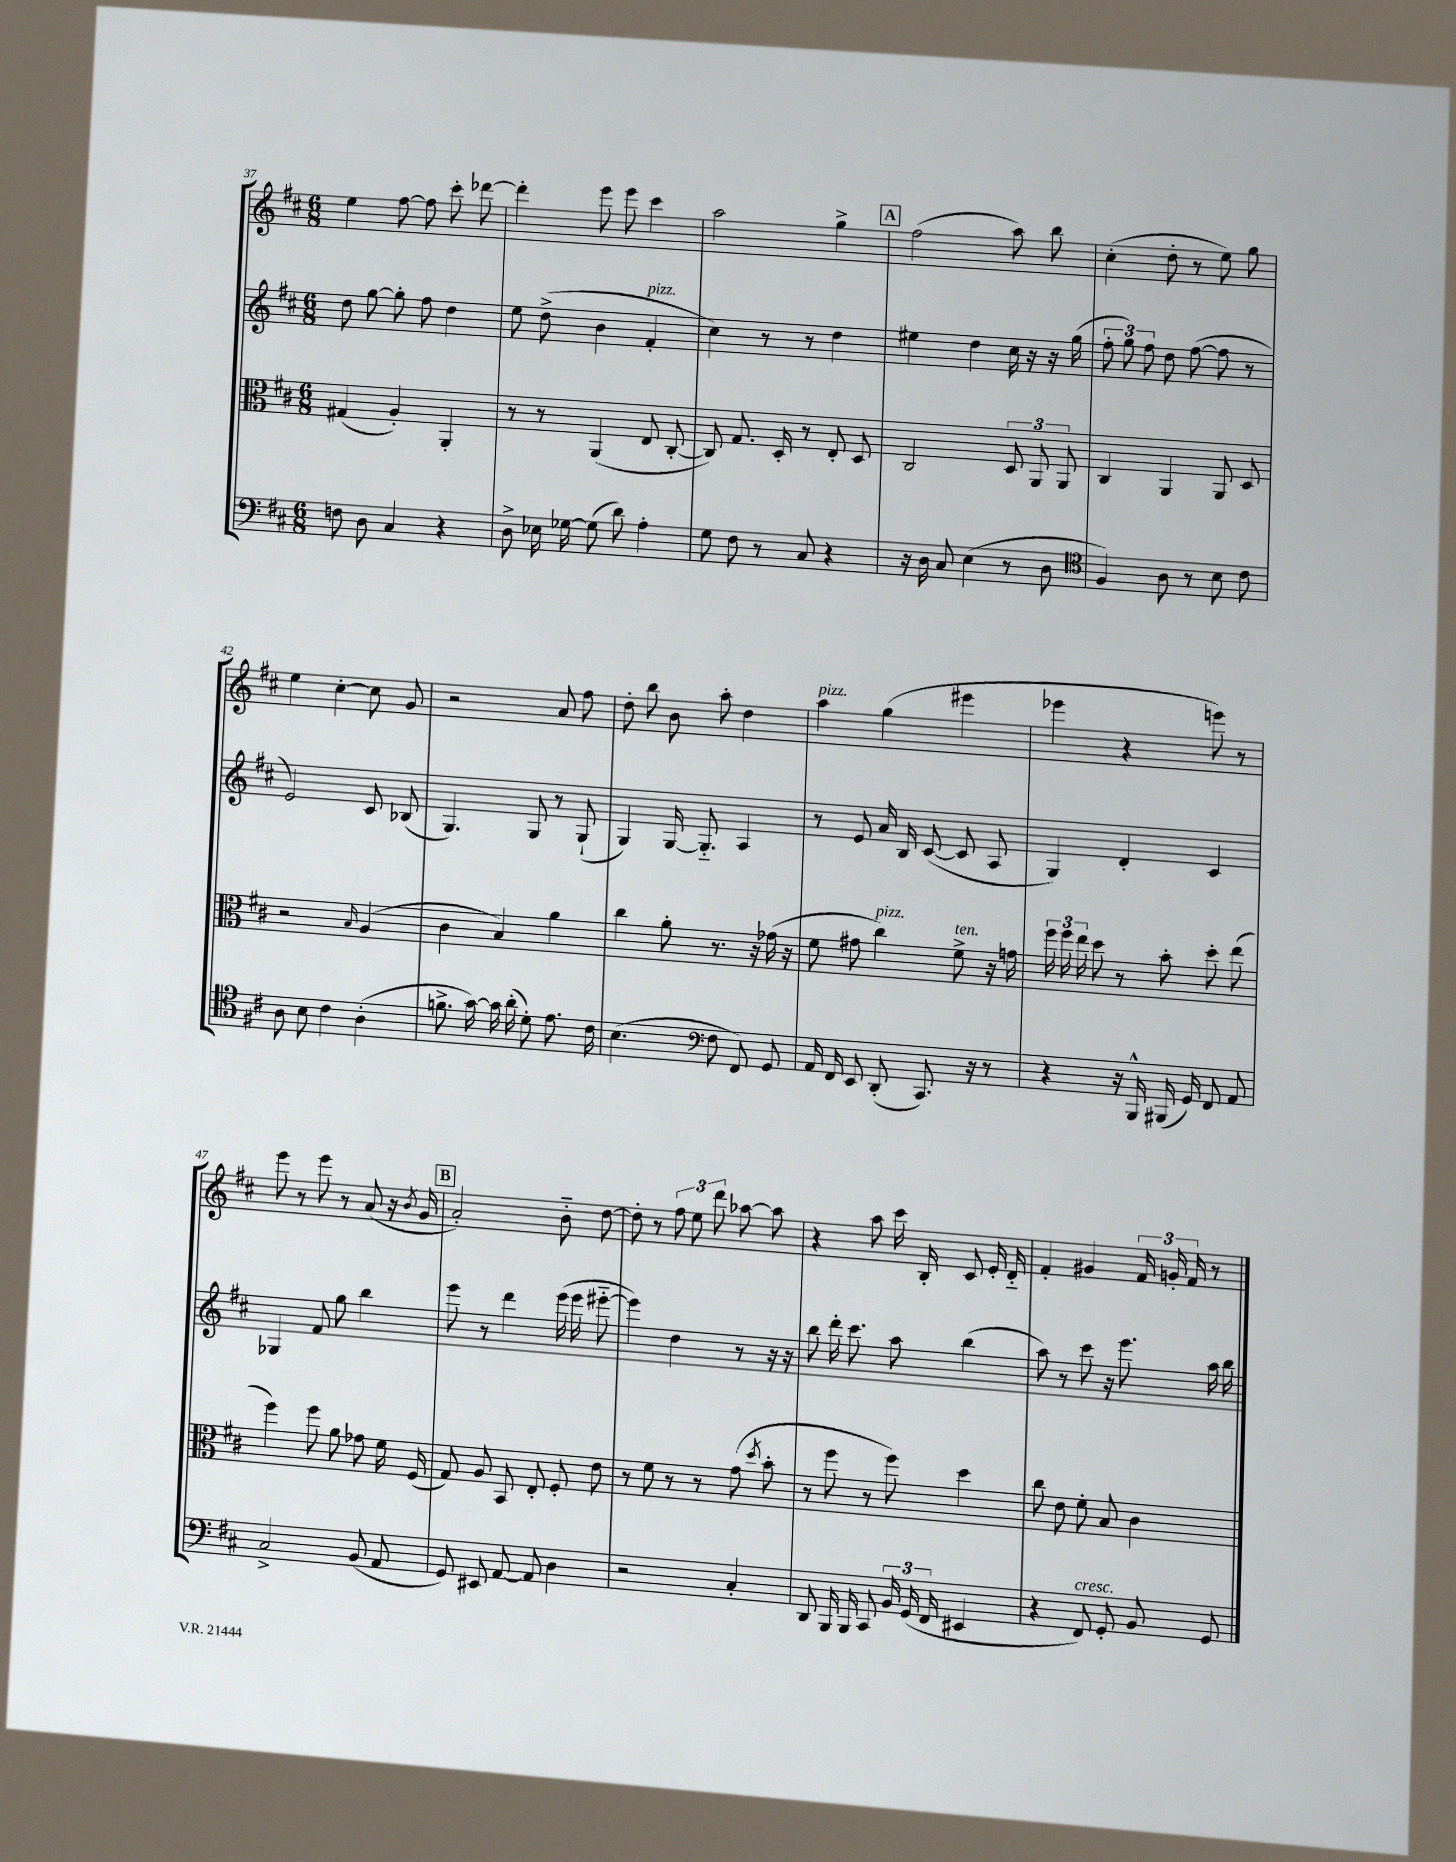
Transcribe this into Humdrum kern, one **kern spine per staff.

**kern	**kern	**kern	**kern
*staff4	*staff3	*staff2	*staff1
*clefF4	*clefC3	*clefG2	*clefG2
*k[f#c#]	*k[f#c#]	*k[f#c#]	*k[f#c#]
*M6/8	*M6/8	*M6/8	*M6/8
8F	(4G#	8dd	4ee
8D	.	[8gg	.
4C#	4A')	8gg']	[8ff#
.	.	8ff#	8ff#]
4r	4AA'	4dd	8ccc#'
.	.	.	[8ddd-
=	=	=	=
8D^	8r	8ee	4ddd-']
16E-	8r	(8dd^	.
[16G-	.	.	.
(8G-]	(4AA	4b	8eee
8d)	.	.	8eee
4A'	8E	4f#'	4ccc#
.	[8C#'	.	.
=	=	=	=
8G	8C#])	4cc#)	2aa
8F#	8.G	.	.
8r	.	8r	.
.	16D'	.	.
8C#	8r	8r	.
4r	8E'	4dd	4gg^
.	8D	.	.
=	=	=	=
16r	2C#	4ee#	(2ff#
16D	.	.	.
8C#	.	.	.
(4E	.	4dd	.
8r	12D	16cc#	8aa)
.	.	16r	.
.	12AA	.	.
8D	.	16r	8bb
.	12AA	.	.
.	.	(16gg	.
=	=	=	=
*clefC4	*	*	*
4F#)	4C#	12ff#'	(4cc#'
.	.	12gg)	.
.	.	12ff#	.
8A	4AA	8dd	8dd'
8r	.	([8ff#	8r
8B	8AA	8ff#]	8ee)
8c#	8D	8r	8gg
=	=	=	=
8A	2r	2e)	4ee
8B	.	.	.
4c#	.	.	[4cc#'
.	16qqB	.	.
(4A'	(4A	8c#	8cc#]
.	.	(8B-	8g
=	=	=	=
8.f^	4c#	4.G)	2r
[16g)	.	.	.
16g]	4B)	.	.
(16a'	.	.	.
8d')	.	8G	.
8.e	4a	8r	8a
.	.	(8G`	8ff#
16c#	.	.	.
=	=	=	=
(4.B	4cc#	4G)	8dd'
.	.	.	8bb
.	8a'	[16G	8b
.	.	8.G'~]	.
*clefF4	*	*	*
8F#	8.r	.	8aa'
8FF#)	.	4A	4dd
.	16r	.	.
8GG	(16g-	.	.
.	16r	.	.
=	=	=	=
16AA	8f#	8r	4aa
16FF#	.	.	.
8EE	8g#	8e	.
(8DD'	4cc#)	16a	(4gg
.	.	16B	.
8.CC#)	.	([8c#	.
.	8f#^	8c#]	4eee#
16r	.	.	.
8r	16r	8A	.
.	16g	.	.
=	=	=	=
4r	24ff#	4G)	4eee-
.	24ff#	.	.
.	24ee	.	.
.	8dd	.	.
16r	8r	4d'	4r
16BBB^^	.	.	.
(16BBB#	8b'	.	.
16GG)	.	.	.
8FF#	8dd'	4c#	8eee)
8AA	(8ee	.	8r
=	=	=	=
2C#^	4ff#)	4G-	8eee
.	.	.	8r
.	8ff#	8f#	8eee
.	8a	8gg	8r
(8BB	8g-	4bb	(8a
8AA	16f#	.	16r
.	.	.	8qb
.	(16F#	.	16g
=	=	=	=
8GG)	8G)	8eee	2a')
8EE#	8A	8r	.
[8AA	8BB	4ddd	.
8AA]	8E'	.	.
4D	8F#'	(16eee	8b'~
.	.	16eee	.
.	8e	[8eee#'~	[8dd
=	=	=	=
2r	8r	4eee#])	8dd']
.	8f#	.	8r
.	8r	4dd	12ff#
.	.	.	12ee
.	8r	.	.
.	.	.	12ddd
4C#'	(8g	8r	[8aa-
.	8qdd	.	.
.	8b'	16r	8aa-]
.	.	16r	.
=	=	=	=
8DD	8r	8bb	4r
16BBB	8ff#	16ddd'	.
16BBB	.	8.ccc#	.
8CC#	8r	.	8aa
24BB	8ff#)	8aa	16ccc#
(24GG	.	.	.
.	.	.	16B'
24FF#	.	.	.
4EE#	4dd	(4bb	8c#
.	.	.	16e'
.	.	.	16d'~
=	=	=	=
4r	8cc#	8aa)	4f#'
.	8e	8r	.
8FF#)	8f#'	8ccc#	4g#
8GG'	8B	16r	.
.	.	8.eee	.
8BB	4c#	.	24f#
.	.	.	24g'
.	.	.	24f#
8GG	.	16aa	8r
.	.	16bb	.
==	==	==	==
*-	*-	*-	*-
